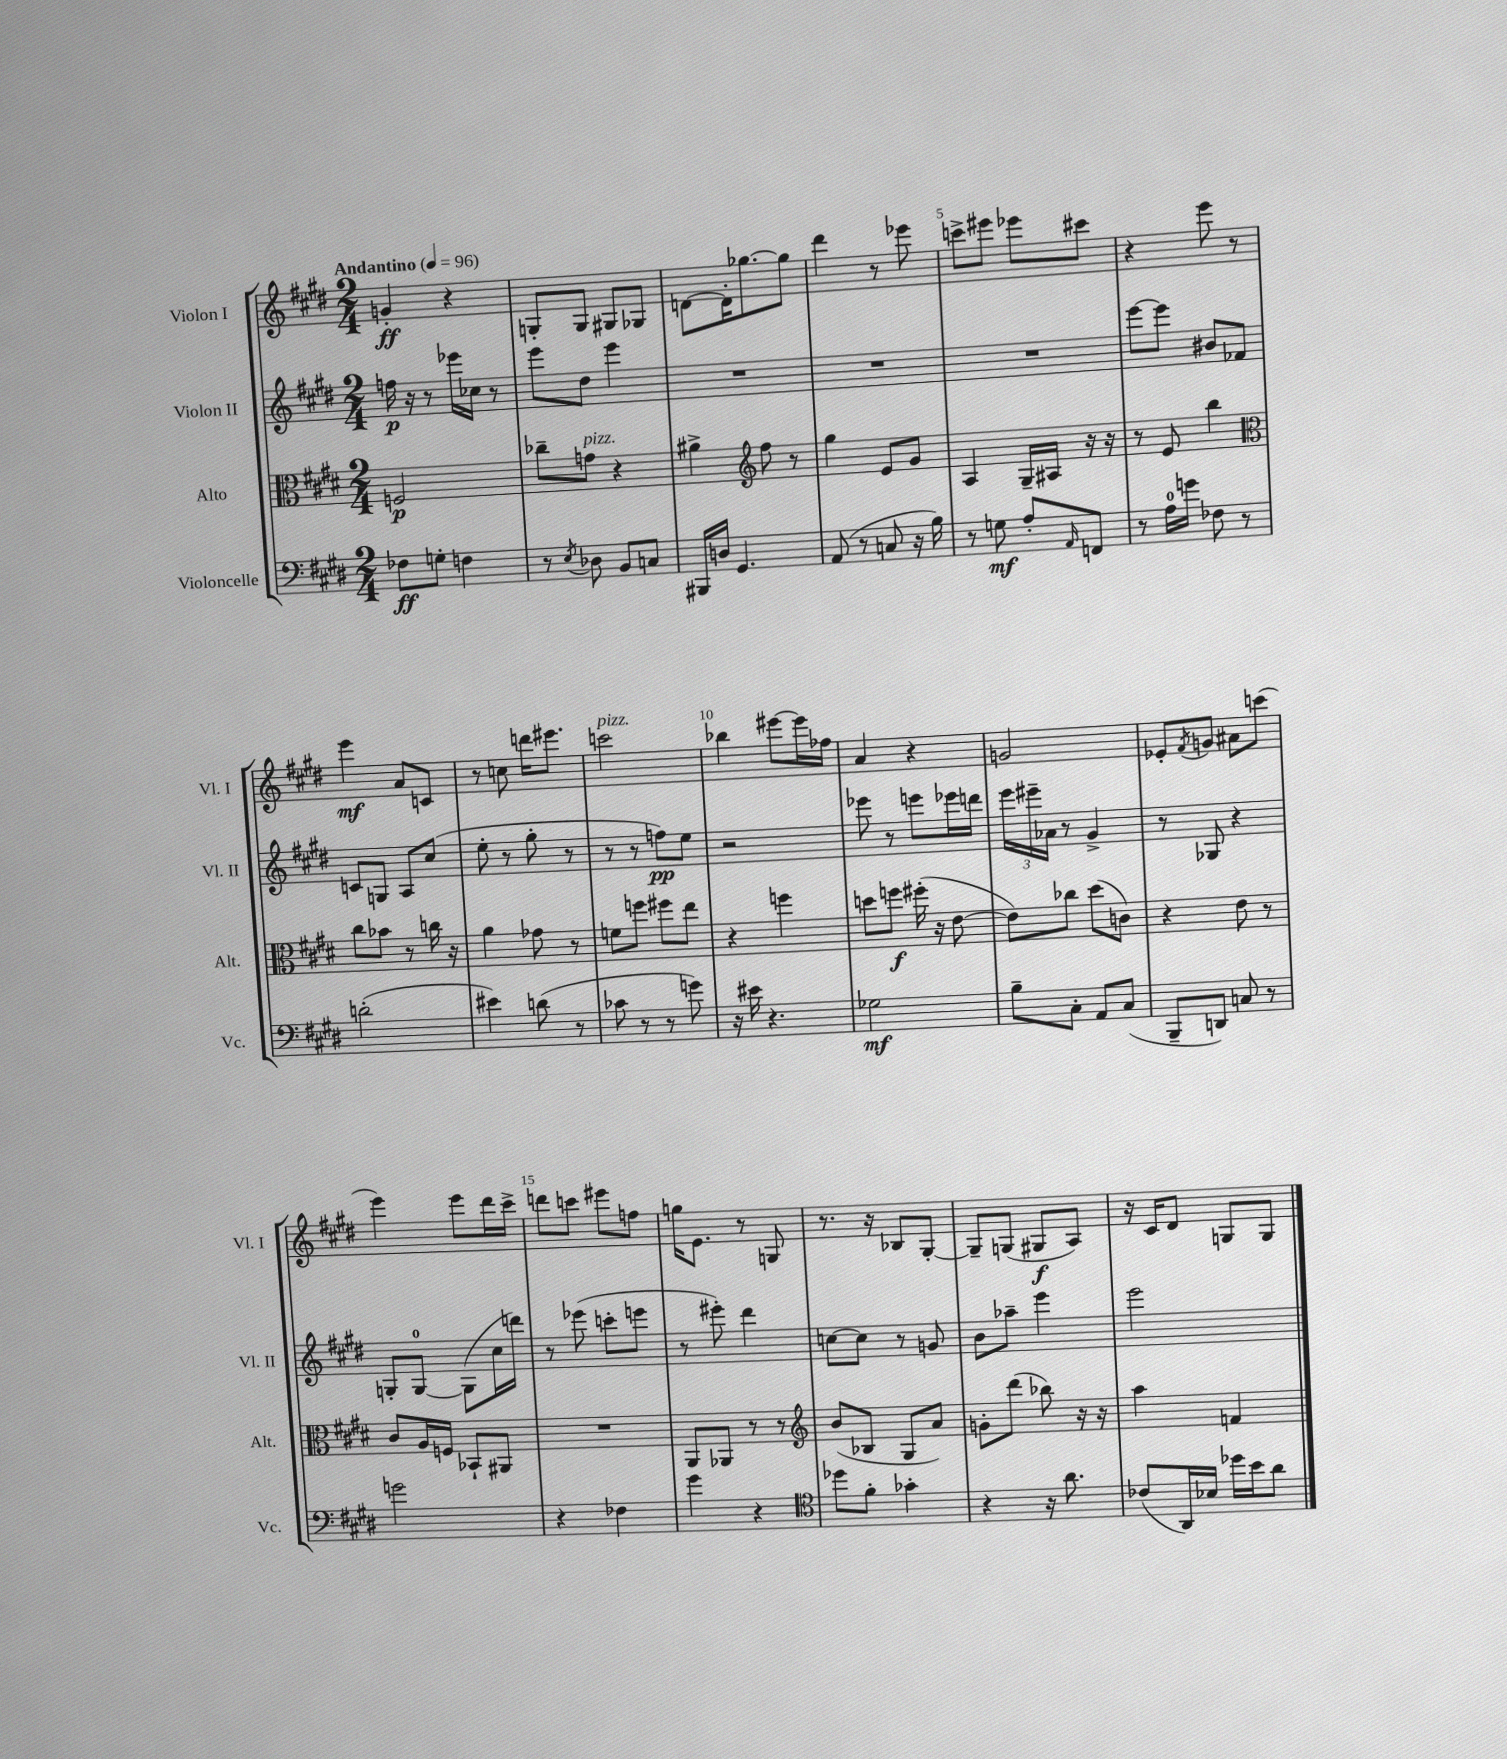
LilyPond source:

<<
\new StaffGroup <<
\new Staff = "s0" \with { instrumentName = "Violon I" shortInstrumentName = "Vl. I" } {
    \clef treble \key e \major \numericTimeSignature \time 2/4 \tempo "Andantino" 4 = 96
    g'4-.\ff r4 |
    g8-. g8 gis8 ges8 |
    d'8~ d'16-. ges''8.~ ges''8 |
    dis'''4 r8 ees'''8 |
    c'''8-> eis'''8 ees'''8 cis'''8 |
    r4 e'''8 r8 |
    e'''4\mf a'8 c'8 |
    r8 c''8 d'''16 eis'''8. |
    c'''2^\markup { \italic "pizz." } |
    bes''4 eis'''8~ eis'''16 fes''16 |
    a'4 r4 |
    g'2 |
    ees'8-. \acciaccatura { fis'8 } g'8 ais'8 c'''8( |
    e'''4) e'''8 dis'''16 cis'''16-> |
    d'''8 c'''8 eis'''8 f''8 |
    g''16 e'8. r8 g8 |
    r8. r16 bes8 gis8~-. |
    gis8-- g8( gis8\f a8) |
    r16 cis'16 dis'8 g8 g8 \bar "|." |
}
\new Staff = "s1" \with { instrumentName = "Violon II" shortInstrumentName = "Vl. II" } {
    \clef treble \key e \major \numericTimeSignature \time 2/4
    f''16\p r16 r8 ees'''16 ces''16 r8 |
    e'''8 dis''8 e'''4 |
    R2 |
    R2 |
    R2 |
    e'''8~ e'''8 bis'8 fes'8 |
    c'8 g8 a8 cis''8( |
    e''8-. r8 gis''8-. r8 |
    r8 r8 f''8\pp) e''8 |
    r2 |
    ees'''8 r8 e'''8 ees'''16 d'''16 |
    \tuplet 3/2 { e'''16 eis'''16-- aes'16 } r8 gis'4-> |
    r8 ges8 r4 |
    g8-. g8-0~ g8( cis''16 d'''16) |
    r8 ees'''8( c'''8-. e'''8 |
    r8 eis'''8-.) dis'''4 |
    c''8~ c''8 r8 g'8 |
    b'8 aes''8-- e'''4 |
    e'''2 \bar "|." |
}
\new Staff = "s2" \with { instrumentName = "Alto" shortInstrumentName = "Alt." } {
    \clef alto \key e \major \numericTimeSignature \time 2/4
    f2\p |
    ces''8-- g'8^\markup { \italic "pizz." } r4 |
    ais'4-> \clef treble fis''8 r8 |
    gis''4 e'8 gis'8 |
    a4 gis16-- ais16 r16 r16 |
    r8 e'8 b''4 |
    \clef alto cis''8 bes'8 r8 c''16 r16 |
    a'4 ges'8 r8 |
    f'8 f''8 fis''8 e''8 |
    r4 f''4 |
    d''8 f''8\f fis''16-.( r16 e'8~ |
    e'8) ces''8 dis''8( c'8) |
    r4 e'8 r8 |
    cis'8 a16 f16 bes,8-! ais,8 |
    R2 |
    a,8 aes,8 r8 r8 |
    \clef treble b'8( bes8 gis8 a'8) |
    g'8-. dis'''8( bes''8) r16 r16 |
    a''4 f'4 \bar "|." |
}
\new Staff = "s3" \with { instrumentName = "Violoncelle" shortInstrumentName = "Vc." } {
    \clef bass \key e \major \numericTimeSignature \time 2/4
    fes8\ff g8-. f4 |
    r8 \acciaccatura { e8 } des8 b,8 c8 |
    bis,,16 d16 gis,4. |
    a,8( r8 c8 r16 b16) |
    r8 g8\mf a8-. \grace { a,16 } f,8 |
    r8 a16-0 g'16 fes8 r8 |
    d'2-.( |
    eis'4) d'8( r8 |
    ces'8 r8 r8 g'8) |
    r16 eis'16 r4. |
    ges2\mf |
    b8-- cis8-. a,8 cis8( |
    b,,8-- d,8) c8 r8 |
    g'2 |
    r4 fes4 |
    gis'4 r4 |
    \clef tenor des''8 fis'8-. ges'4-. |
    r4 r16 a'8. |
    ces'8( a,16) bes16 des''16 b'16 a'8 \bar "|." |
}
>>
>>
\layout { \context { \Score \override BarNumber.break-visibility = ##(#f #t #t) barNumberVisibility = #(every-nth-bar-number-visible 5) } }
